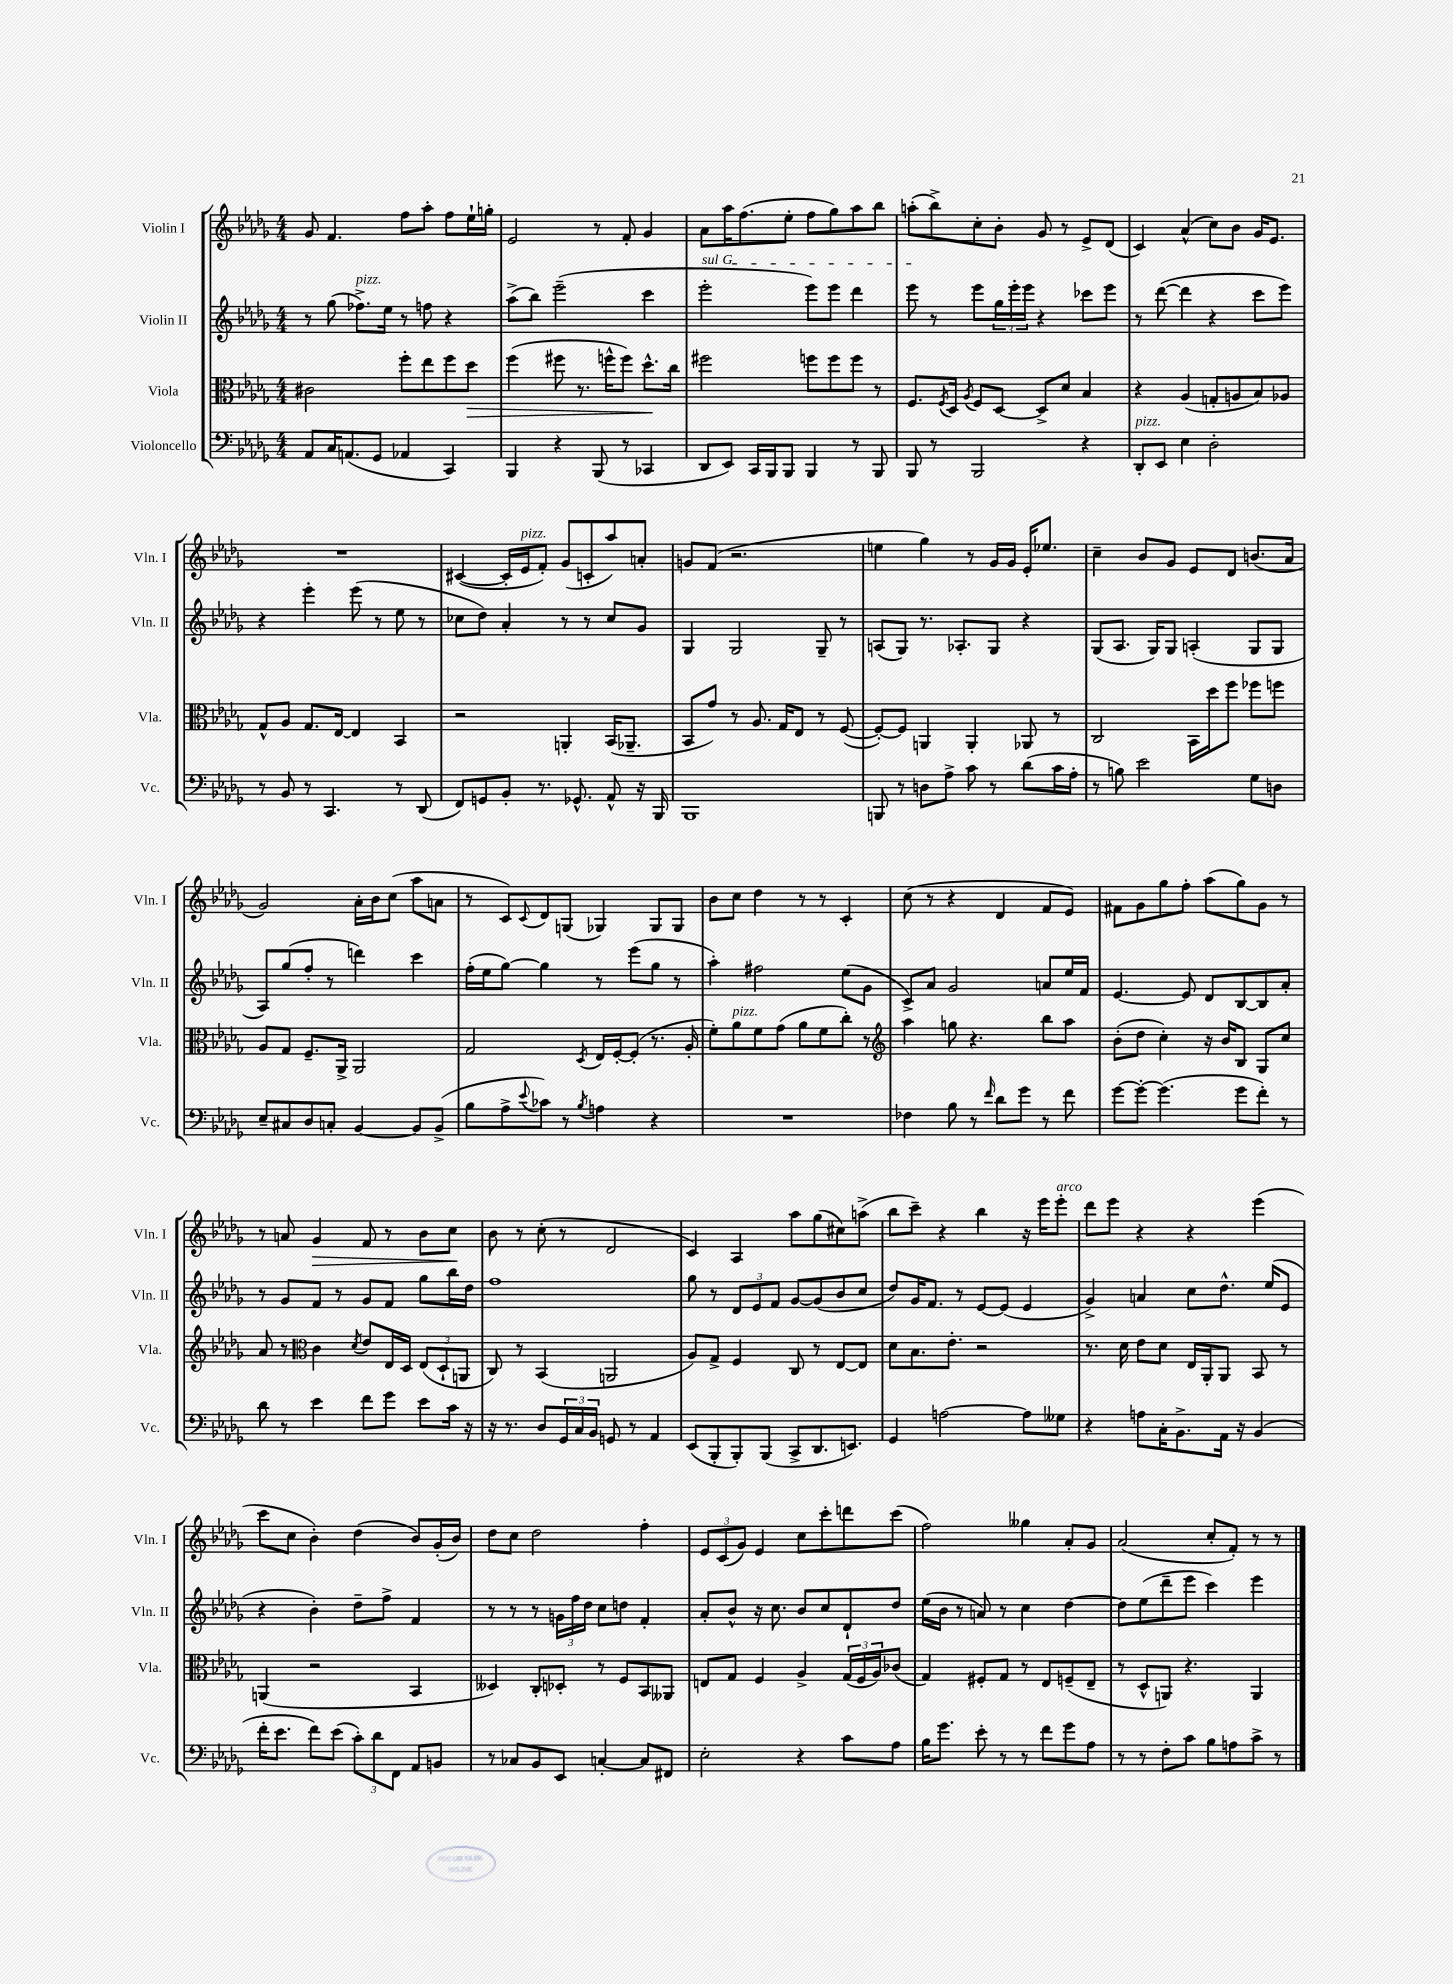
<<
\new StaffGroup <<
\new Staff = "s0" \with { instrumentName = "Violin I" shortInstrumentName = "Vln. I" } {
    \clef treble \key des \major \numericTimeSignature \time 4/4
    ges'8 f'4. f''8 aes''8-. f''8 ees''16-! g''16-. |
    ees'2 r8 f'8-. ges'4 |
    aes'8 aes''16 f''8.( ees''8-. f''8 ges''8) aes''8 bes''8 |
    a''8-.( bes''8->) c''8-. bes'8-. ges'8 r8 ees'8-> des'8( |
    c'4) aes'4-^( c''8) bes'8 ges'16 ees'8. |
    R1 |
    cis'4~( cis'16-. ees'16^\markup { \italic "pizz." } f'8-.) ges'8( c'8-. aes''8) a'8-. |
    g'8 f'8( r2. |
    e''4 ges''4) r8 ges'16 ges'16 ees'16-. ees''8. |
    c''4-- bes'8 ges'8 ees'8 des'8 b'8.( aes'16 |
    ges'2) aes'16-. bes'16 c''8( aes''8 a'8 |
    r8 c'8) \appoggiatura { c'8 } des'8 g8( ges4) ges8 ges8 |
    bes'8 c''8 des''4 r8 r8 c'4-. |
    c''8( r8 r4 des'4 f'8 ees'8) |
    fis'8 ges'8 ges''8 f''8-. aes''8( ges''8) ges'8 r8 |
    r8 a'8 ges'4\> f'8 r8 bes'8 c''8\! |
    bes'8 r8 c''8-.( r8 des'2 |
    c'4) aes4 aes''8 ges''8( cis''8) a''8->( |
    bes''8 c'''8--) r4 bes''4 r16 ees'''16 ees'''8-.^\markup { \italic "arco" } |
    des'''8 ees'''8 r4 r4 ees'''4( |
    c'''8 c''8 bes'4-.) des''4( bes'8) ges'16-.( bes'16) |
    des''8 c''8 des''2 f''4-. |
    \tuplet 3/2 { ees'8 c'8( ges'8) } ees'4 c''8 c'''8-. d'''8 c'''8( |
    f''2) geses''4 aes'8-. ges'8 |
    aes'2( c''8-. f'8-.) r8 r8 \bar "|." |
}
\new Staff = "s1" \with { instrumentName = "Violin II" shortInstrumentName = "Vln. II" } {
    \clef treble \key des \major \numericTimeSignature \time 4/4
    r8 ges''8( fes''8.->^\markup { \italic "pizz." }) ees''16 r8 f''8 r4 |
    aes''8->( bes''8) ees'''2--( c'''4 |
    \once \override TextSpanner.bound-details.left.text = \markup { \italic "sul G" } ees'''2-.\startTextSpan ees'''8) ees'''8 des'''4 |
    ees'''8\stopTextSpan r8 ees'''8 \tuplet 3/2 { ges''16 ees'''16-. ees'''16 } r4 ces'''8 ees'''8 |
    r8 des'''8~( des'''4 r4 c'''8 ees'''8) |
    r4 ees'''4-. ees'''8( r8 ees''8 r8 |
    ces''8 des''8) aes'4-. r8 r8 ces''8 ges'8 |
    ges4 ges2 ges8-- r8 |
    a8( ges8) r8. aes8.-. ges8 r4 |
    ges8( aes8. ges16) ges8 a4-.( ges8 ges8 |
    aes8) ges''8( f''8-. r8 d'''4) c'''4 |
    f''16-.( ees''16 ges''8~) ges''4 r8 ees'''8( ges''8 r8 |
    aes''4-.) fis''2 ees''8( ges'8 |
    c'8->) aes'8 ges'2 a'8 ees''16 f'16 |
    ees'4.~ ees'8 des'8 bes8~ bes8 aes'8-. |
    r8 ges'8 f'8 r8 ges'8 f'8 ges''8 bes''16 des''16 |
    f''1 |
    ges''8 r8 \tuplet 3/2 { des'8 ees'8 f'8 } ges'8~ ges'8( bes'8 c''8 |
    des''8) ges'16 f'8. r8 ees'8~ ees'8( ees'4 |
    ges'4->) a'4 c''8 des''8.-^ ees''16( ees'8 |
    r4 bes'4-.) des''8-- f''8-> f'4 |
    r8 r8 r8 \tuplet 3/2 { g'16 f''16 des''16 } c''8 d''8 f'4-. |
    aes'8-. bes'8-^ r16 c''8. bes'8 c''8 des'8-! des''8 |
    ees''16( bes'16 r8 a'8) r8 c''4 des''4~ |
    des''8 ees''8( des'''8-- ees'''8 c'''4) ees'''4 \bar "|." |
}
\new Staff = "s2" \with { instrumentName = "Viola" shortInstrumentName = "Vla." } {
    \clef alto \key des \major \numericTimeSignature \time 4/4
    cis'2 f''8-. ees''8 f''8 des''8\> |
    f''4( fis''8 r8. f''16-^ f''8) des''8.-^\! c''16 |
    fis''2 f''8 f''8 f''8 r8 |
    f8. \acciaccatura { f8 } des16 \acciaccatura { aes8 } f8 des8~ des8-> des'8 bes4 |
    r4 aes4( g8-. a8 bes8) aes8 |
    ges8-^ aes8 ges8. ees16~ ees4 bes,4 |
    r2 a,4-. bes,16( aes,8.-- |
    bes,8 ges'8) r8 aes8. ges16 ees8 r8 f8~( |
    f8~-.) f8 a,4 a,4-. aes,8 r8 |
    c2 bes,16 des''16 f''8 fes''8 f''8 |
    aes8 ges8 f8.-- aes,16-> aes,2 |
    ges2 \acciaccatura { des8 } ees16 f16~-. f8-.( r8. aes16-. |
    f'8-.) aes'8^\markup { \italic "pizz." } f'8 ges'8( aes'8 f'8 c''8-.) r8 |
    \clef treble aes''4 g''8 r4. bes''8 aes''8 |
    bes'8-.( des''8 c''4-.) r16 bes'16 bes8 ges8 c''8 |
    aes'8 r8 \clef alto c'4 \acciaccatura { des'8 } ees'8 ees16 des16 \tuplet 3/2 { ees8( des8-! a,8 } |
    c8) r8 bes,4( a,2 |
    aes8) ges8-> f4 c8 r8 ees8~ ees8 |
    des'8 bes8. ees'8.-. r2 |
    r8. des'16 ees'8 des'8 ees16 aes,16-. aes,8 bes,8 r8 |
    a,4( r2 bes,4 |
    deses4) c8-. des8-. r8 f8 bes,8 aeses,8 |
    e8 ges8 f4 aes4-> \tuplet 3/2 { ges16( f16 aes16) } ces'8( |
    ges4) fis8-. ges8 r8 ees8 f8--( ees8-- |
    r8 des8-^ a,8) r4. a,4 \bar "|." |
}
\new Staff = "s3" \with { instrumentName = "Violoncello" shortInstrumentName = "Vc." } {
    \clef bass \key des \major \numericTimeSignature \time 4/4
    aes,8 c16 a,8.( ges,8 aes,4 c,4) |
    bes,,4 r4 bes,,8( r8 ces,4 |
    des,8 ees,8) c,16 bes,,16 bes,,8 bes,,4 r8 bes,,8 |
    bes,,8 r8 bes,,2 r4 |
    des,8-.^\markup { \italic "pizz." } ees,8 ees4 des2-. |
    r8 bes,8 r8 c,4. r8 des,8( |
    f,8) g,8 bes,8-. r8. ges,8.-^ aes,8-^ r16 bes,,16 |
    bes,,1 |
    b,,8 r8 d8 aes8-> c'8 r8 des'8( c'16 aes16-. |
    r8 b8) ees'2 ges8 d8 |
    ees8-- cis8 des8 c8-. bes,4~ bes,8 bes,8->( |
    bes8 aes8-> \appoggiatura { ees'8 } ces'8) r8 \acciaccatura { bes8 } a4 r4 |
    R1 |
    fes4 bes8 r8 \grace { f'16 } des'8 ges'8 r8 f'8 |
    ges'8~ ges'8~-. ges'4.( ges'8 f'8-.) r8 |
    des'8 r8 ees'4 f'8 ges'8 ees'8 c'16 r16 |
    r16 r8. des8 \tuplet 3/2 { ges,16 c16 bes,16 } g,8 r8 aes,4 |
    ees,8( bes,,8-. bes,,8-.) bes,,8( c,8-> des,8. e,8.) |
    ges,4 a2~ a8 geses8 |
    r4 a8 c16-. bes,8.-> aes,16 r16 bes,4( |
    f'16-. ees'8. f'8) ees'8( \tuplet 3/2 { c'8-.) des'8 f,8 } aes,8 b,8 |
    r8 ces8 bes,8 ees,8 c4~-. c8 fis,8 |
    ees2-. r4 c'8 aes8 |
    bes16 ges'8. ees'8-. r8 r8 f'8 ges'8 aes8 |
    r8 r8 f8-. c'8 bes8 a8 c'8-> r8 \bar "|." |
}
>>
>>
\layout { \context { \Score \remove "Bar_number_engraver" } }
